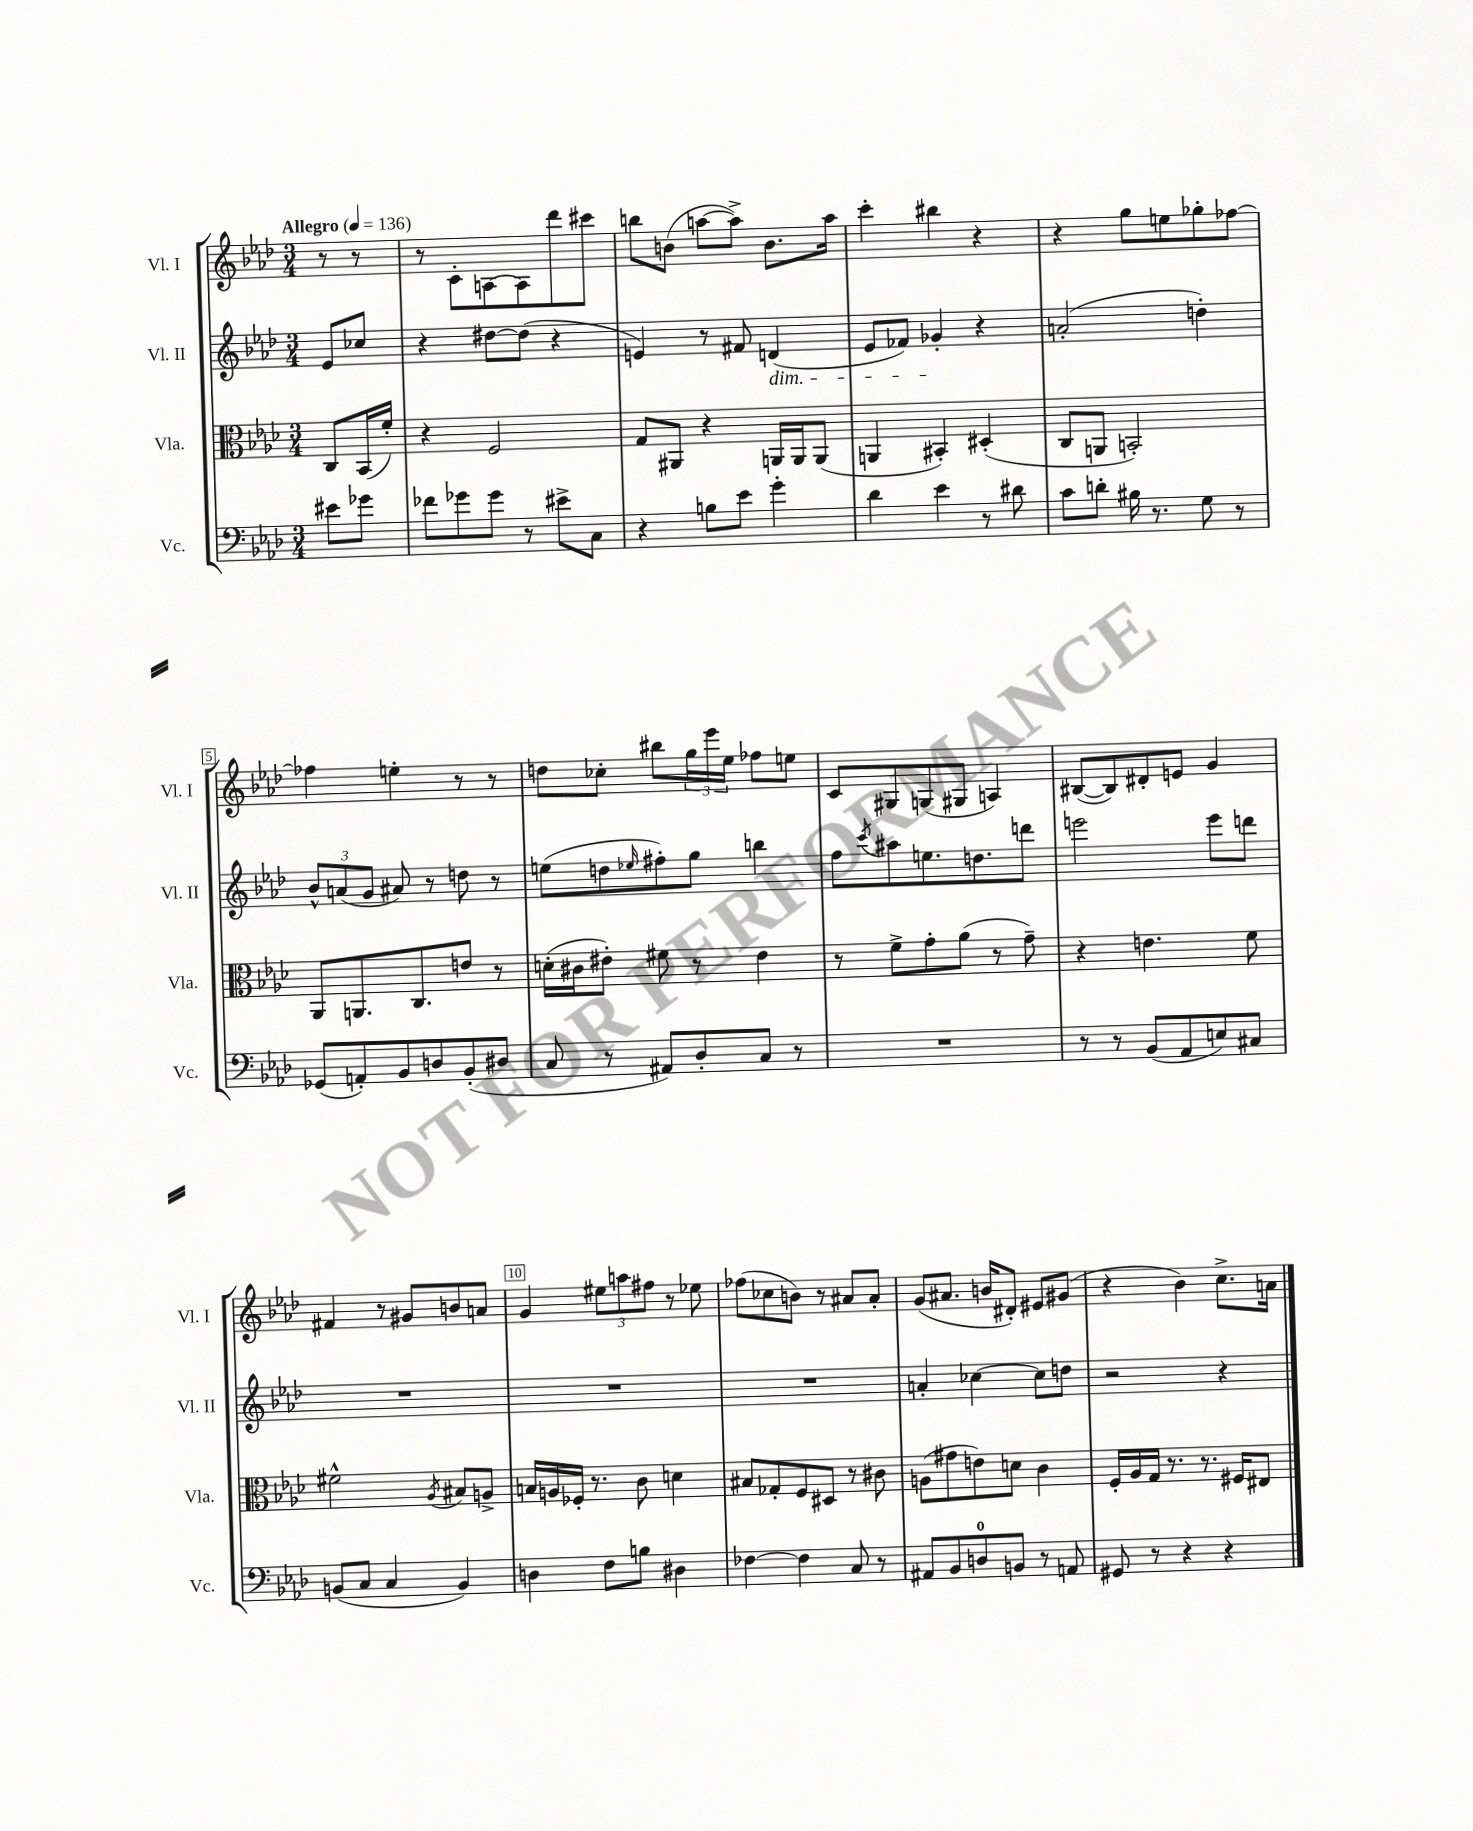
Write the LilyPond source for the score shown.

<<
\new StaffGroup <<
\new Staff = "s0" \with { instrumentName = "Vl. I" shortInstrumentName = "Vl. I" } {
    \clef treble \key aes \major \numericTimeSignature \time 3/4 \partial 4 \tempo "Allegro" 4 = 136
    r8 r8 |
    r8 c'8-. a8~ a8 des'''8 cis'''8 |
    b''8 b'8( a''8~ a''8->) b'8. a''16 |
    c'''4-. bis''4 r4 |
    r4 g''8 e''8 ges''8-. fes''8~ |
    fes''4 e''4-. r8 r8 |
    d''8 ces''8-. bis''8 \tuplet 3/2 { g''16 ees'''16 ees''16 } fes''8 e''8 |
    c'8 gis8 g8( gis8 a4) |
    bis8~( bis8) dis'8-. e'8 g'4 |
    fis'4 r8 gis'8 b'8 a'8 |
    g'4 \tuplet 3/2 { eis''8 a''8 fis''8 } r8 ees''8 |
    fes''8( ces''8 b'8) r8 ais'8 ais'8-. |
    g'8( ais'8. b'16 dis'8-.) eis'8 gis'8( |
    r4 bes'4) c''8.-> a'16 \bar "|." |
}
\new Staff = "s1" \with { instrumentName = "Vl. II" shortInstrumentName = "Vl. II" } {
    \clef treble \key aes \major \numericTimeSignature \time 3/4 \partial 4
    ees'8 ces''8 |
    r4 dis''8~ dis''8( r4 |
    e'4) r8 fis'8 d'4\dim( |
    ees'8 fes'8) ges'4-.\! r4 |
    a'2-.( d''4-.) |
    \tuplet 3/2 { bes'8-^ a'8( g'8 } ais'8) r8 d''8 r8 |
    e''8( d''8 \grace { ees''16 } fis''8-.) g''8 b''4 |
    f''8 \acciaccatura { c'''8 } ais''8 e''8. d''8. d'''8 |
    e'''2 e'''8 d'''8 |
    R2. |
    R2. |
    R2. |
    a'4-. ces''4~ ces''8 d''8 |
    r2 r4 \bar "|." |
}
\new Staff = "s2" \with { instrumentName = "Vla." shortInstrumentName = "Vla." } {
    \clef alto \key aes \major \numericTimeSignature \time 3/4 \partial 4
    c8 bes,16( f'16-.) |
    r4 f2 |
    g8 ais,8 r4 a,16 a,16 a,8( |
    a,4 bis,4-.) dis4-.( |
    c8 a,8 b,2-.) |
    aes,8 a,8. c8. e'8 r8 |
    d'16-.( cis'16 eis'8-.) fis'8 r8 eis'4 |
    r8 f'8-> g'8-. aes'8( r8 g'8--) |
    r4 e'4. f'8 |
    fis'2-^ \acciaccatura { aes8 } bis8 a8-> |
    b16 a16 fes16-. r8. c'8 d'4 |
    bis8 ges8-. f8 dis8 r8 cis'8 |
    a8( gis'8 e'8) d'8 c'4 |
    f16-. aes16 g16 r8. r8. fis16 eis8 \bar "|." |
}
\new Staff = "s3" \with { instrumentName = "Vc." shortInstrumentName = "Vc." } {
    \clef bass \key aes \major \numericTimeSignature \time 3/4 \partial 4
    eis'8 ges'8 |
    fes'8 ges'8 ges'8 r8 eis'8-> c8 |
    r4 b8 ees'8 g'4-. |
    des'4 ees'4 r8 dis'8 |
    c'8 d'8-. bis16 r8. g8 r8 |
    ges,8( a,8-.) bes,8 d8 bes,8-.( dis8 |
    c8 r8 ais,8) des8-. c8 r8 |
    R2. |
    r8 r8 bes,8( aes,8 e8) cis8 |
    b,8( c8 c4 b,4) |
    d4 f8 b8 dis4 |
    fes4~ fes4 c8 r8 |
    ais,8 bes,8 d8-0 b,8 r8 a,8 |
    gis,8 r8 r4 r4 \bar "|." |
}
>>
>>
\layout { \context { \Score \override BarNumber.break-visibility = ##(#f #t #t) barNumberVisibility = #(every-nth-bar-number-visible 5) \override BarNumber.stencil = #(make-stencil-boxer 0.1 0.3 ly:text-interface::print) } }
